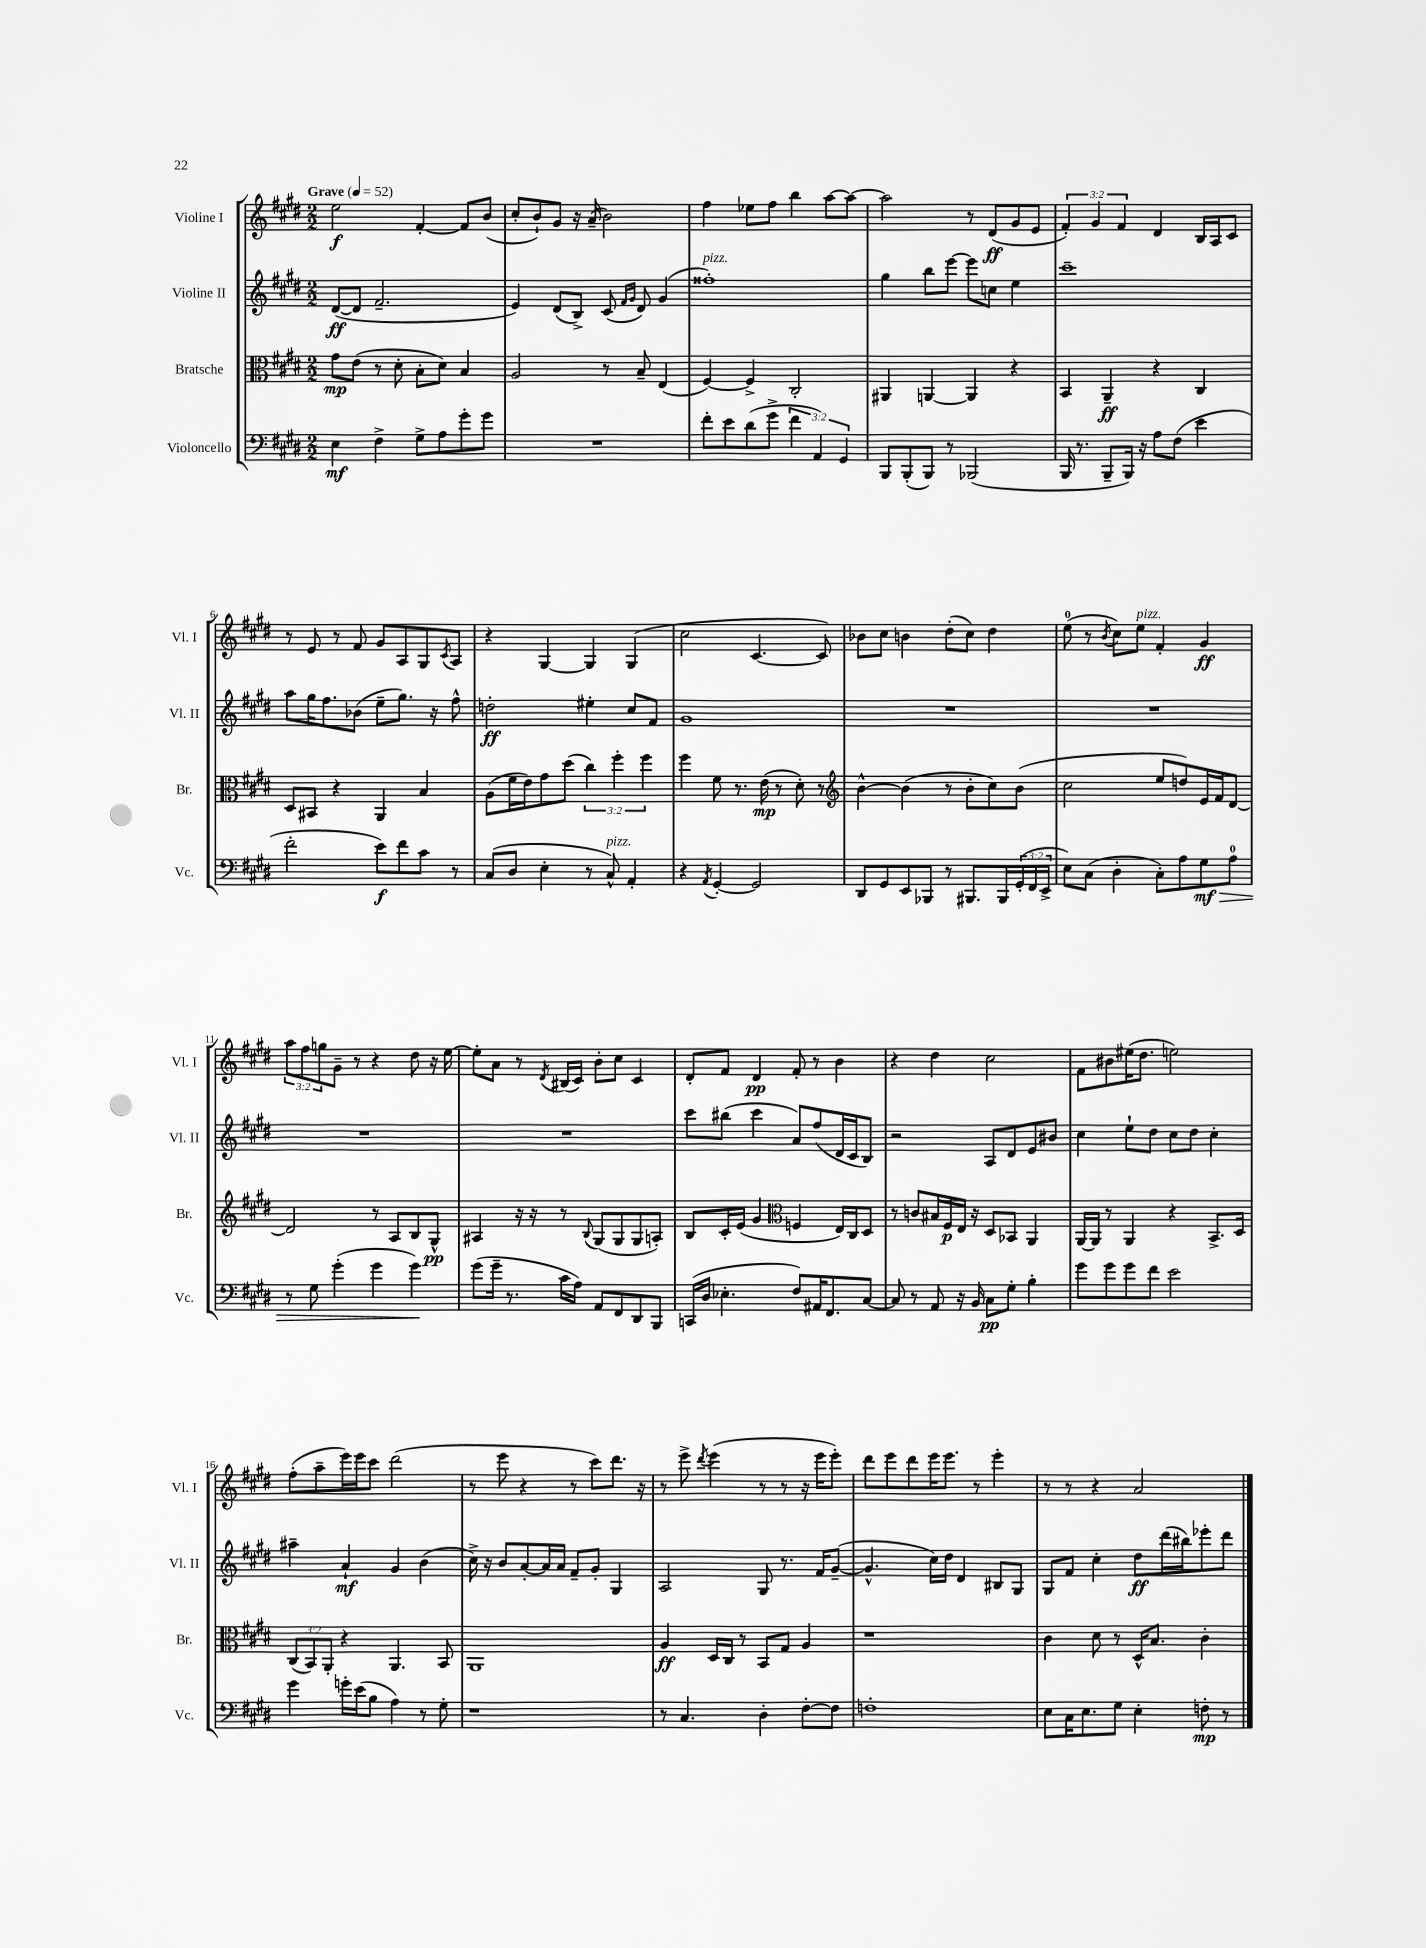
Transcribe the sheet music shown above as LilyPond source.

<<
\new StaffGroup <<
\new Staff = "s0" \with { instrumentName = "Violine I" shortInstrumentName = "Vl. I" } {
    \clef treble \key e \major \numericTimeSignature \time 2/2 \override Staff.TupletNumber.text = #tuplet-number::calc-fraction-text \tempo "Grave" 4 = 52
    e''2\f fis'4~-. fis'8 b'8( |
    cis''8-. b'8-!) gis'8 r16 a'16--( b'2) |
    fis''4 ees''8 fis''8 b''4 a''8~ a''8~ |
    a''2 r8 dis'8\ff( gis'8 e'8 |
    \tuplet 3/2 { fis'4-.) gis'4 fis'4 } dis'4 b16 a16 cis'8 |
    r8 e'8 r8 fis'8 gis'8 a8 gis8 \acciaccatura { cis'8 } a8 |
    r4 gis4~ gis4 gis4( |
    cis''2 cis'4.~ cis'8) |
    bes'8 cis''8 b'4 dis''8-.( cis''8) dis''4 |
    e''8-0( r8 \acciaccatura { b'8 } cis''8) e''8^\markup { \italic "pizz." } fis'4-. gis'4\ff |
    \tuplet 3/2 { a''8 fis''8 g''8 } gis'8-- r8 r4 dis''8 r16 e''16~ |
    e''8-. a'8 r8 \acciaccatura { dis'8 } bis16( cis'16) b'8-. cis''8 cis'4 |
    dis'8-. fis'8 dis'4\pp fis'8-. r8 b'4 |
    r4 dis''4 cis''2 |
    fis'8 bis'8 eis''16( dis''8. e''2) |
    fis''8-.( a''8-- e'''16) e'''16 cis'''8 dis'''2( |
    r8 e'''8 r4 r8 cis'''8) dis'''8. r16 |
    r8 e'''8-> \acciaccatura { dis'''8 } e'''4( r8 r8 r16 e'''16 e'''8-.) |
    dis'''8 e'''8 dis'''8 e'''16 e'''8. r8 e'''4-. |
    r8 r8 r4 a'2 \bar "|." |
}
\new Staff = "s1" \with { instrumentName = "Violine II" shortInstrumentName = "Vl. II" } {
    \clef treble \key e \major \numericTimeSignature \time 2/2
    dis'8~\ff( dis'8 fis'2.-- |
    e'4) dis'8( b8->) cis'8( \grace { fis'16 gis'16 } dis'8) gis'4( |
    fisis''1-.^\markup { \italic "pizz." }) |
    gis''4 b''8 e'''8~ e'''8 c''8 e''4 |
    cis'''1-- |
    a''8 gis''16 fis''8. bes'8( e''8-- gis''8.) r16 fis''8-^ |
    d''2-.\ff eis''4-. cis''8 fis'8 |
    gis'1 |
    R1 |
    R1 |
    R1 |
    R1 |
    cis'''8 bis''8( cis'''4 a'8) fis''8( dis'16 cis'16 b8) |
    r2 a8 dis'8 e'8 bis'8 |
    cis''4 e''8-! dis''8 cis''8 dis''8 cis''4-. |
    ais''4-- a'4-!\mf gis'4 b'4( |
    cis''16->) r16 b'8 a'8~-. a'16 a'16 fis'8-- gis'8-. gis4 |
    a2 gis8 r8. fis'16 gis'8~--( |
    gis'4.-^ cis''16) dis''16 dis'4 bis8 gis8 |
    gis8 fis'8 cis''4-. dis''8\ff dis'''16( bis''16) ees'''8-. dis'''8 \bar "|." |
}
\new Staff = "s2" \with { instrumentName = "Bratsche" shortInstrumentName = "Br." } {
    \clef alto \key e \major \numericTimeSignature \time 2/2 \override Staff.TupletNumber.text = #tuplet-number::calc-fraction-text
    gis'8\mp e'8( r8 dis'8-. b8-. dis'8) b4 |
    a2 r8 b8-- e4( |
    fis4~) fis4-> cis2-. |
    ais,4 a,4~ a,4 r4 |
    b,4 a,4--\ff r4 cis4 |
    dis8 bis,8 r4 a,4 b4 |
    a8( fis'16 e'16) gis'8 dis''8( \tuplet 3/2 { cis''4) fis''4-. fis''4 } |
    fis''4 fis'8 r8. e'16\mp( r8 dis'8-.) r8 |
    \clef treble b'4~-^ b'4( r8 b'8-. cis''8) b'8( |
    cis''2 e''8 d''8) e'16 fis'16 dis'8~ |
    dis'2 r8 a8 b8 gis8-^\pp |
    ais4 r16 r16 r8 \appoggiatura { b8 } gis8( gis8 gis8 a8-.) |
    b8 cis'16-. e'16( gis'4 \clef alto f4 e16) cis16 dis8 |
    r8 c'8 bis16 fis16\p e16 r16 dis8 bes,8 a,4 |
    a,16~ a,16 r8 a,4 r4 b,8.-> dis16 |
    \tuplet 3/2 { cis8( b,8) a,8-. } r4 a,4. b,8 |
    a,1 |
    a4\ff dis16 cis16 r8 b,8 gis8 a4 |
    r1 |
    cis'4 dis'8 r8 dis16-^ b8. cis'4-. \bar "|." |
}
\new Staff = "s3" \with { instrumentName = "Violoncello" shortInstrumentName = "Vc." } {
    \clef bass \key e \major \numericTimeSignature \time 2/2 \override Staff.TupletNumber.text = #tuplet-number::calc-fraction-text
    e4\mf fis4-> gis8-> a8 gis'8-. gis'8 |
    R1 |
    fis'8-. e'8 dis'8( gis'8-> \tuplet 3/2 { fis'4 a,4) gis,4 } |
    b,,8 b,,8-.( b,,8) r8 bes,,2( |
    b,,16 r8. b,,8-- b,,16) r16 a8 fis8( e'4 |
    fis'2-. e'8\f) fis'8 cis'8 r8 |
    cis8( dis8 e4-. r8 cis8-^^\markup { \italic "pizz." }) a,4-. |
    r4 \acciaccatura { a,8 } gis,4~-. gis,2 |
    dis,8 gis,8 e,8 bes,,8 r8 bis,,8. bis,,16 \tuplet 3/2 { gis,16-.( fis,16 e,16-> } |
    e8) cis8( dis4-. cis8-.) a8 gis8\mf\> a8-0 |
    r8 gis8 gis'4-.( gis'4 gis'4\!) |
    gis'8( gis'16-- r8. cis'16 a16) a,8 fis,8 dis,8 b,,8 |
    c,16( dis16 ees4.-. fis8) ais,16 fis,8. cis8~ |
    cis8 r8 a,8 r16 b,16 cis8\pp gis8-. b4-. |
    gis'8 gis'8 gis'8 fis'8 e'2 |
    gis'4 g'16-. e'16( b8 a4) r8 gis8-. |
    r1 |
    r8 cis4. dis4-. fis8~-. fis8 |
    f1-. |
    e8 cis16 e8. gis8 e4-. f8-.\mp r8 \bar "|." |
}
>>
>>
